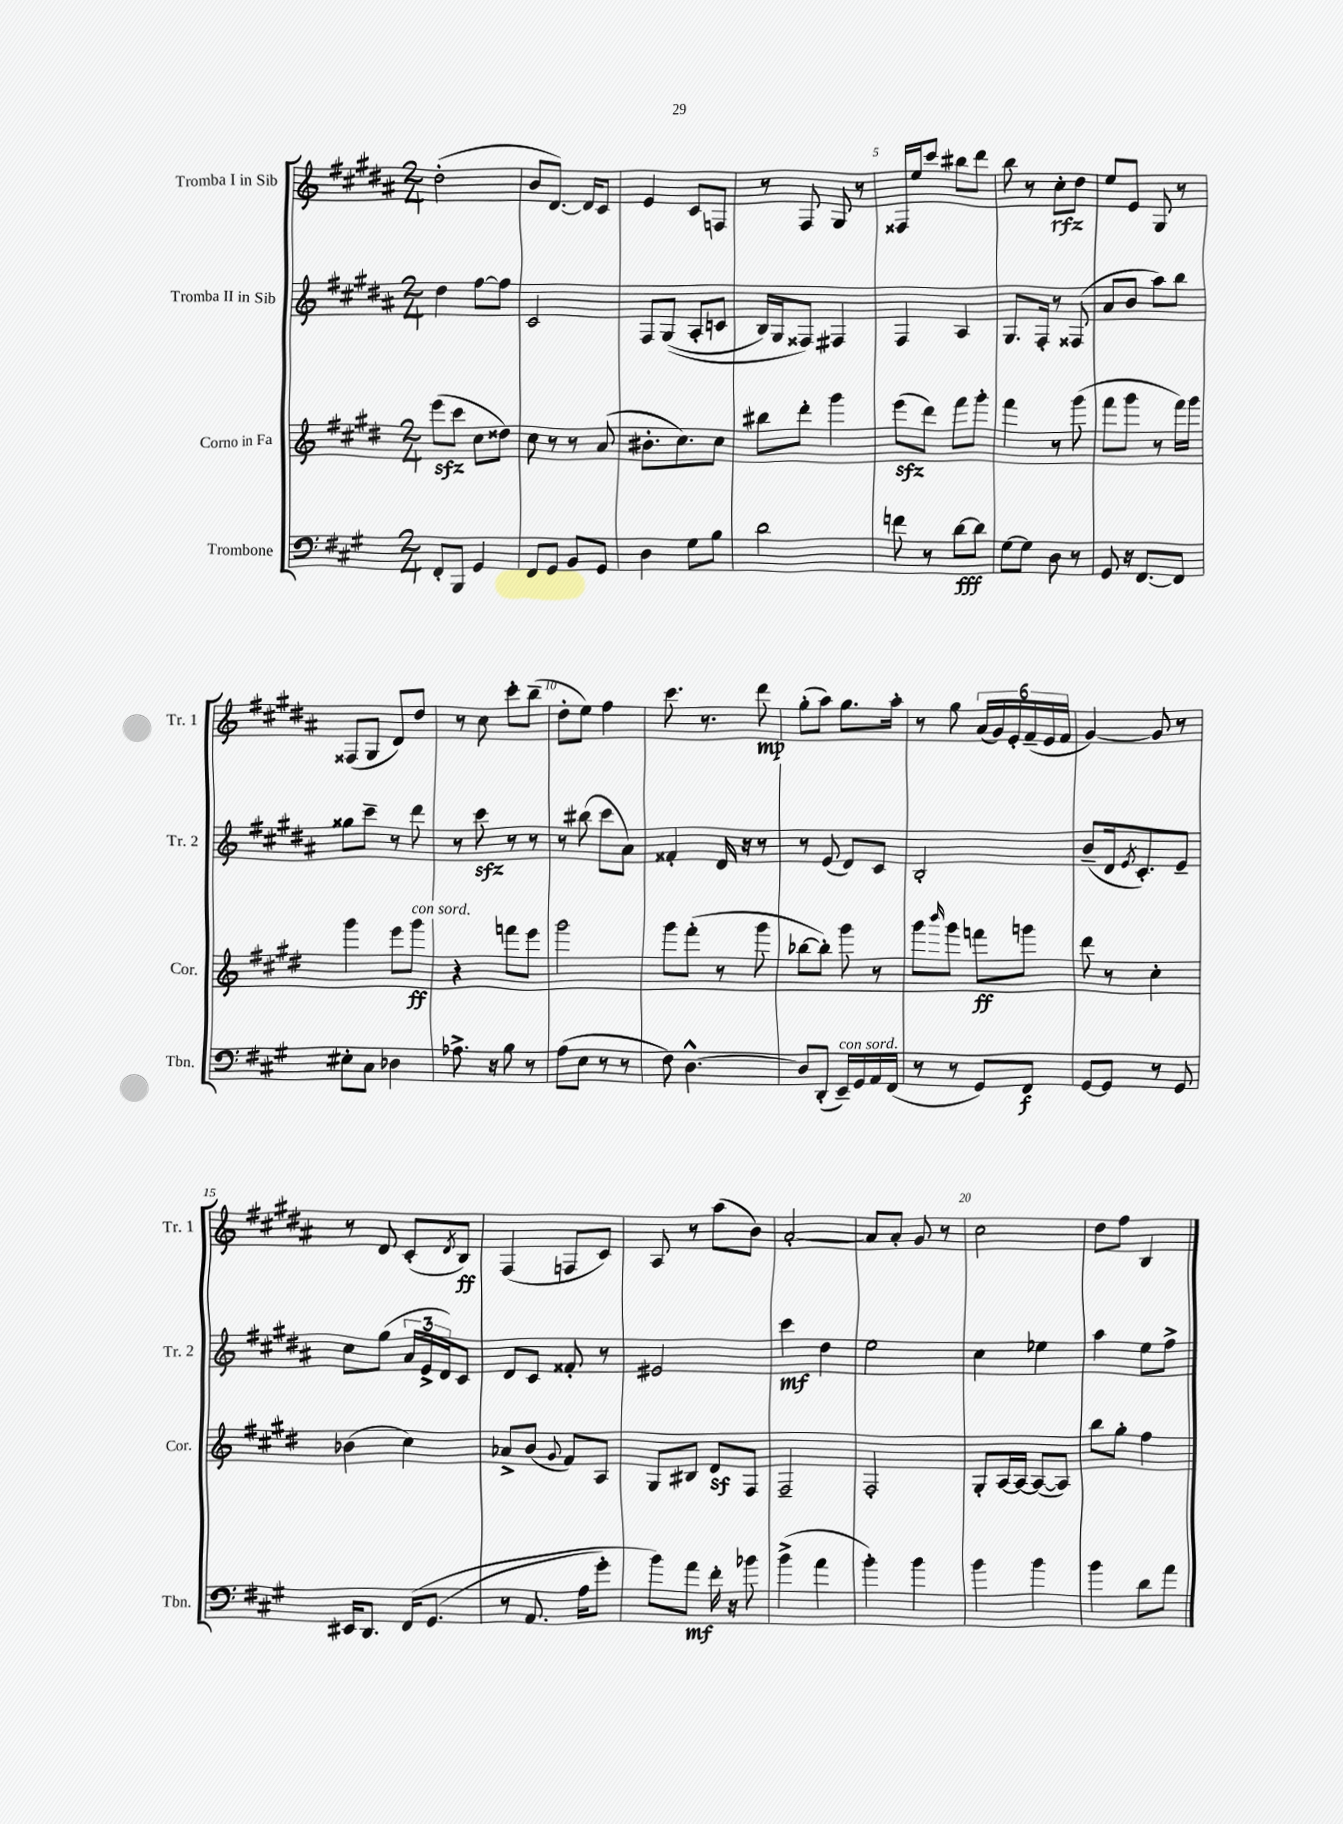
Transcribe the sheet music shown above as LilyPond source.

<<
\new StaffGroup <<
\new Staff = "s0" \with { instrumentName = "Tromba I in Sib" shortInstrumentName = "Tr. 1" } {
    \clef treble \key b \major \numericTimeSignature \time 2/4
    dis''2-.( |
    b'8 dis'8.~) dis'16 cis'8 |
    e'4 cis'8 f8 |
    r8 fis8 gis8 r8 |
    fisis16 e''16 cis'''8 bis''8 dis'''8 |
    b''8 r8 cis''8-.\rfz dis''8 |
    e''8 e'8 gis8 r8 |
    fisis8( gis8 dis'8) dis''8 |
    r8 cis''8 cis'''8-. b''8--( |
    dis''8-. e''8) fis''4 |
    cis'''8. r8. dis'''8\mp |
    gis''8-.( ais''8) gis''8. ais''16-. |
    r8 gis''8 \tuplet 6/4 { ais'16( gis'16) e'16-. fis'16--( e'16 fis'16 } |
    gis'4~) gis'8 r8 |
    r8 dis'8 cis'8-.( \acciaccatura { dis'8 } b8\ff) |
    fis4( f8 cis'8) |
    ais8 r8 ais''8( b'8) |
    ais'2~-. |
    ais'8 ais'8-. gis'8 r8 |
    cis''2 |
    dis''8 fis''8 b4 \bar "|." |
}
\new Staff = "s1" \with { instrumentName = "Tromba II in Sib" shortInstrumentName = "Tr. 2" } {
    \clef treble \key b \major \numericTimeSignature \time 2/4
    dis''4 fis''8~ fis''8 |
    cis'2 |
    fis8 gis8(\( ais8-. c'8 |
    b16) gis16 fisis8\) fis4 |
    fis4 ais4 |
    gis8. fis16-. r8 fisis8( |
    ais'8 b'8 ais''8) b''8 |
    gisis''8 cis'''8-- r8 dis'''8 |
    r8 cis'''8\sfz r8 r8 |
    r8 bis''8( cis'''8 ais'8) |
    fisis'4-. dis'16 r16 r8 |
    r8 e'8( dis'8) cis'8 |
    b2-. |
    b'8--( dis'16 \acciaccatura { e'8 } cis'8.-.) e'8-- |
    cis''8 gis''8( \tuplet 3/2 { ais'16 e'16-> dis'16) } cis'8 |
    dis'8 cis'8 fisis'8-. r8 |
    eis'2 |
    cis'''4\mf dis''4 |
    e''2 |
    cis''4 ees''4 |
    ais''4 e''8 fis''8-> \bar "|." |
}
\new Staff = "s2" \with { instrumentName = "Corno in Fa" shortInstrumentName = "Cor." } {
    \clef treble \key e \major \numericTimeSignature \time 2/4
    e'''8\sfz( cis'''8 cis''8 disis''8) |
    cis''8 r8 r8 a'8( |
    bis'8.-. cis''8.) cis''8 |
    bis''8 dis'''8-. gis'''4 |
    e'''8\sfz( dis'''8) fis'''8 gis'''8-. |
    fis'''4 r8 gis'''8( |
    fis'''8 gis'''8 r8 fis'''16) gis'''16 |
    gis'''4 e'''8 gis'''8\ff^\markup { \italic "con sord." } |
    r4 f'''8 e'''8 |
    gis'''2 |
    gis'''8 fis'''8-.( r8 gis'''8 |
    bes''8~ bes''8-.) gis'''8 r8 |
    gis'''8 \grace { b'''16 } gis'''8 f'''8\ff g'''8 |
    dis'''8 r8 cis''4-. |
    bes'4( cis''4) |
    aes'8-> b'8( \appoggiatura { gis'8 } fis'8) a8 |
    gis8 bis8 dis'8\sf fis8 |
    fis2-- |
    fis2-. |
    gis8-. a16~ a16~ a8~( a8) |
    b''8 gis''8-. fis''4 \bar "|." |
}
\new Staff = "s3" \with { instrumentName = "Trombone" shortInstrumentName = "Tbn." } {
    \clef bass \key a \major \numericTimeSignature \time 2/4
    fis,8-. b,,8 gis,4 |
    fis,8 gis,8 b,8 gis,8 |
    d4 gis8 b8 |
    d'2 |
    f'8 r8 d'8~\fff d'8 |
    gis8~ gis8 d8 r8 |
    gis,8 r16 fis,8.~ fis,8 |
    eis8-. cis8 des4 |
    aes8.-> r16 b8 r8 |
    a8( e8 r8 r8 |
    fis8) d4.~-^ |
    d8 d,8-.( e,16--^\markup { \italic "con sord." }) gis,16 a,16 fis,16( |
    r8 r8 gis,8) fis,8\f |
    gis,8~ gis,8 r8 gis,8 |
    eis,16 d,8. fis,16\( gis,8.( |
    r8 a,8. a16 gis'8-.) |
    b'8\) a'8\mf fis'16-. r16 bes'8 |
    b'4->( a'4 |
    b'4-.) b'4 |
    b'4 b'4 |
    b'4 d'8 a'8 \bar "|." |
}
>>
>>
\layout { \context { \Score \override BarNumber.break-visibility = ##(#f #t #t) barNumberVisibility = #(every-nth-bar-number-visible 5) } }
